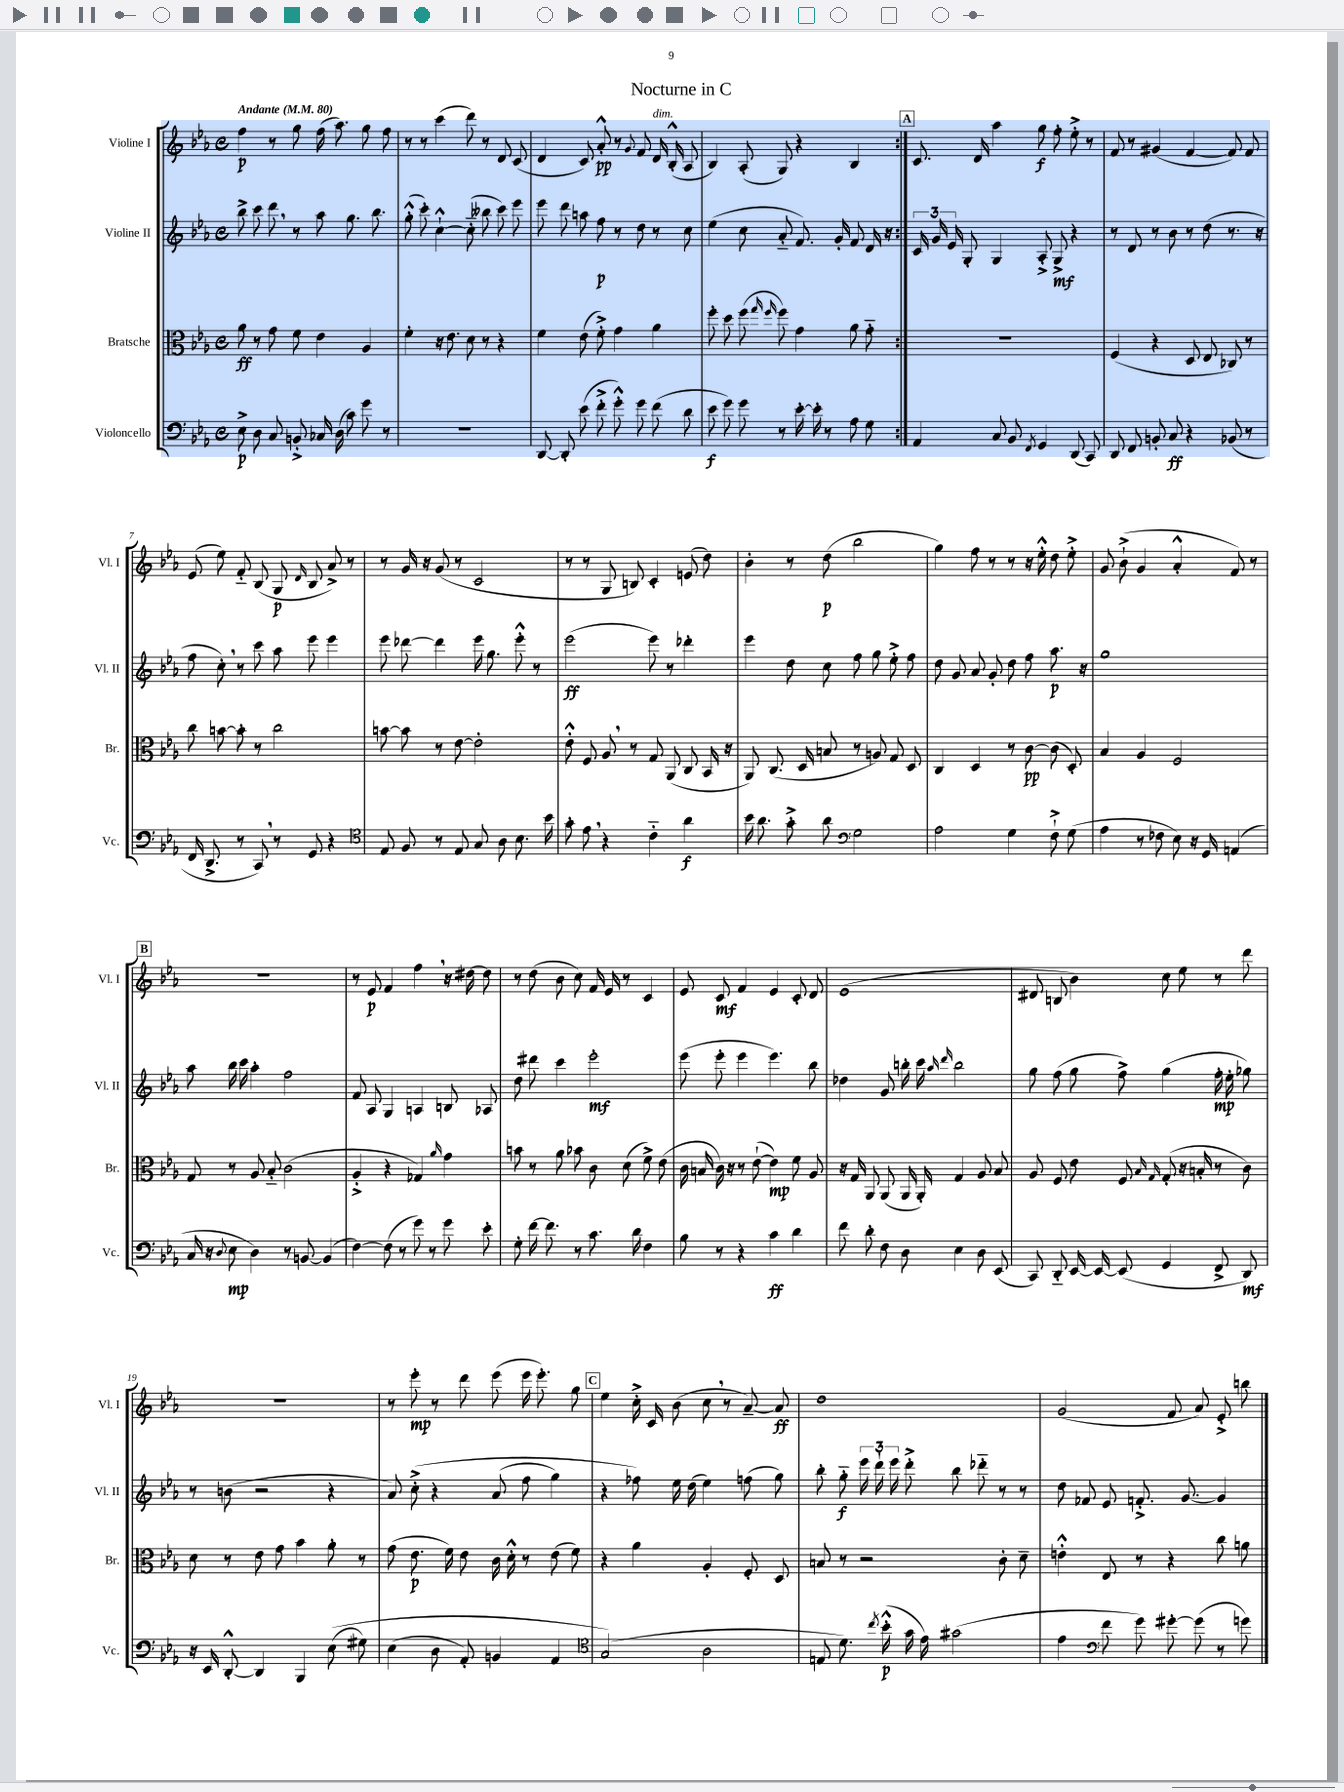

**kern	**kern	**kern	**kern
*staff4	*staff3	*staff2	*staff1
*clefF4	*clefC3	*clefG2	*clefG2
*k[b-e-a-]	*k[b-e-a-]	*k[b-e-a-]	*k[b-e-a-]
*M4/4	*M4/4	*M4/4	*M4/4
*met(c)	*met(c)	*met(c)	*met(c)
*MM80	*MM80	*MM80	*MM80
8E-^	8a-	8bb-^	4ff
8D	8r	8ccc	.
8C	8g	8ddd	8r
8BB'^	8f	8r	8gg
16C-	4e-	8aa-	(16ff
(16D	.	.	8.aa-)
8c)	.	8.gg	.
8g	4A-	.	8gg
.	.	8.bb-	.
8r	.	.	8ff
=	=	=	=
1r	4f'	(8gg'^^	8r
.	.	8ccc')	8r
.	16r	[4cc`^^	(4ccc
.	8.e-	.	.
.	8d	(8cc'~]	8ddd)
.	8r	8bb--	8r
.	4r	8ccc)	8d
.	.	8eee-	(8c
=	=	=	=
[8DD	4f	8eee-	4d
8DD']	.	8ddd	.
(8e-	(8e-	8aa	8c)
8f'^	8f'^)	8ff	8a-'^^
8g'^^)	4g	8r	8r
.	.	.	8qqg
8g	.	8dd	8f
(8f	4a-	8r	16d
.	.	.	(16B-'^^
8d	.	8cc	8A-
=	=	=	=
8e-	8ff'	(4ee-	4B-)
8g)	8dd	.	.
8g	(8ff	8cc	(8A-'
.	16qqgg	.	.
.	16qqff	.	.
8r	8ff)	8a-'~	8G)
[16e-'	4g	8.f)	4r
16e-']	.	.	.
8r	.	.	.
.	.	16g'	.
8A-	8a-	8f	4B-
8G	8g'~	16d	.
.	.	16r	.
=:|!	=:|!	=:|!	=:|!
4AA-	1r	24c	8.c
.	.	24g	.
.	.	24e-	.
.	.	8G'	.
.	.	.	16d
8C	.	4G	4aa-
8BB-	.	.	.
8qFF	.	.	.
4GG	.	8A-'^	8gg
.	.	8G^	8ff'
(8DD	.	4r	8ee-'^
8CC)	.	.	8r
=	=	=	=
8DD	(4F	8r	8f
8FF	.	8d	8r
8BB'	4r	8r	(4g#
8C	.	8b-	.
4r	8D	8r	[4f
.	8E-	(8dd	.
(8BB-	8C-)	8.r	8f])
8r	8r	.	8f
.	.	16r	.
=	=	=	=
16FF	8cc	8ff	(8e-
8.DD^	.	.	.
.	[8b	8cc')	8ee-)
8r	8b']	8r	8f'~
8CC)	8r	8ccc	(8B-
8r	2cc	8aa-	8G
.	.	.	16qqd
8GG	.	8eee-	8B-
4r	.	4eee-	8a-^)
.	.	.	8r
=	=	=	=
*clefC4	*	*	*
8E-	[8b	8eee-	8r
8F	8b]	[8ddd-	16g
.	.	.	16r
8r	8r	4ddd-]	(8g
8E-	[8e-	.	8r
8G	2e-']	16eee-	2c
.	.	8.gg	.
8A-	.	.	.
8.B-	.	8eee-'^^	.
.	.	8r	.
16b-	.	.	.
=	=	=	=
8g'	8e-'^^	(2eee-	8r
8e-	8F	.	8r
4r	8A-	.	8G
.	8r	.	8B)
4c'~	8G	8eee-)	4c'
.	(8AA-	8r	.
4a-	8C	4ddd-'	(8e
.	16BB-	.	8dd)
.	16r	.	.
=	=	=	=
16b-	8AA-)	4eee-	4b-'
8.a-	.	.	.
.	(8.C	.	.
8g'^	.	8dd	8r
.	16D	.	.
8a-	8B	8cc	(8dd
*clefF4	*	*	*
2G	8r	8ff	2bb-
.	8A)	8gg	.
.	8G	8ee-'^	.
.	8D	8ff	.
=	=	=	=
2A-	4C	8dd	4gg)
.	.	8g	.
.	4D	8a-	8ff
.	.	8g'	8r
4G	8r	8dd	8r
.	[8c	8ff	16r
.	.	.	16ee-'^^
8F`^	(8c]	8.aa-	8dd
(8G	8D')	.	8ee-'^
.	.	16r	.
=	=	=	=
4A-	4B-	1gg	8g
.	.	.	(8b-`^
8r	4A-	.	4g
8F-	.	.	.
8E-)	2F	.	4a-'^^
16r	.	.	.
16GG	.	.	.
(4AA	.	.	8f)
.	.	.	8r
=	=	=	=
16C	8G	8aa-	1r
16r	.	.	.
8qqD	.	.	.
8E-	8r	16bb-	.
.	.	16ccc	.
4D)	8A-	4aa-'	.
.	8B-'~	.	.
8r	(2c	2ff	.
[8BB	.	.	.
(4BB]	.	.	.
=	=	=	=
[4F)	4A-'^	8f	8r
.	.	8A-	8e-
(8F]	4r	4G	4f
8r	.	.	.
8g)	4G-)	4A	4ff
8r	.	.	.
.	16qqa-	.	.
8g	4g	8B	16r
.	.	.	[16dd#
8e-'	.	8A-	8dd#]
=	=	=	=
8G'	8b	8dd	8r
[16f	8r	8ddd#	(8dd
8.f]	.	.	.
.	8a-	4ccc	8b-
8r	8b-	.	8cc)
8.c	8c	2eee-'	16f
.	.	.	16e-
.	(8d	.	8r
16d	.	.	.
4F	8f^)	.	4c
.	(8e-	.	.
=	=	=	=
8B-	16c	(8eee-	8e-
.	16B	.	.
8r	16c)	8eee-'	8c
.	16r	.	.
4r	8r	4eee-	4f
.	([8e-`	.	.
4c	4e-])	4.eee-)	4e-
4d	8f	.	8c'
.	8A-	8bb-	8d
=	=	=	=
8f	16r	4dd-	(1e-
.	16G	.	.
8d'	8AA-	.	.
8F	(8AA-	8g	.
8D	16AA-	16bb'	.
.	16AA-')	16ccc	.
.	.	16qqaa-	.
.	.	16qqddd	.
4E-	4G	2bb	.
8D	8A-	.	.
(8EE-	8B-	.	.
=	=	=	=
8CC)	8A-	8gg	8d#
8DD'~	8F	(8ff	8B
[16EE-	8e-	8gg	4b-)
16EE-_	.	.	.
(8EE-]	8F	8ff^)	.
.	16qqB-	.	.
.	16qqG	.	.
4GG	(8G'	(4gg	8cc
.	16r	.	8ee-
.	16B'	.	.
8FF^	8r	16ff'	8r
.	.	16ee-'	.
8DD)	8c)	8gg-)	8ddd
=	=	=	=
16r	8d	8r	1r
16EE-	.	.	.
[8DD'^^	8r	(8b	.
4DD]	8e-	2r	.
.	8g	.	.
4BBB-	4b-	.	.
&((8E-	8a-'	4r	.
8G#)	8r	.	.
=	=	=	=
(4E-	(8g	8a-)	8r
.	8.e-	&(8cc'^	8eee-'
8D	.	4r	8r
.	16f)	.	.
8AA-')	8e-	.	8ddd
4BB	16c	(8a-	(8eee-
.	16d'^^	.	.
.	8r	8ff	16eee-
.	.	.	8.eee-')
4AA-	(8e-	4gg)	.
.	8f)	.	8gg
=	=	=	=
*clefC4	*	*	*
(2G&)	4r	4r	4ee-
.	4a-	8ff-&)	16cc'^
.	.	.	16c
.	.	16ee-	(8b-
.	.	(16dd	.
2A-	4A-'	4ee-)	8cc
.	.	.	8r
.	8F'	(8ff	[8a-~)
.	8D	8gg)	8a-]
=	=	=	=
8E	8B	8bb-'	1dd
8.d)	8r	8gg'~	.
.	2r	24eee-	.
.	.	24ddd`	.
8qcc	.	.	.
(16b-'^^	.	.	.
.	.	24eee-	.
16g	.	8ddd'^	.
16e-)	.	.	.
(2g#	.	8bb-	.
.	.	8ddd-'~	.
.	8c'	8r	.
.	8d~	8r	.
=	=	=	=
4e-	4e'^^	8dd	(2g
.	.	8f-	.
*clefF4	*	*	*
8f	8E-	8e-	.
8g)	8r	8.f'^	.
[8g#'	4r	.	8f
.	.	[8.g	.
(8g#]	.	.	8a-)
8r	8cc	4g]	8e-'^
8g)	8a	.	8bb
==	==	==	==
*-	*-	*-	*-
